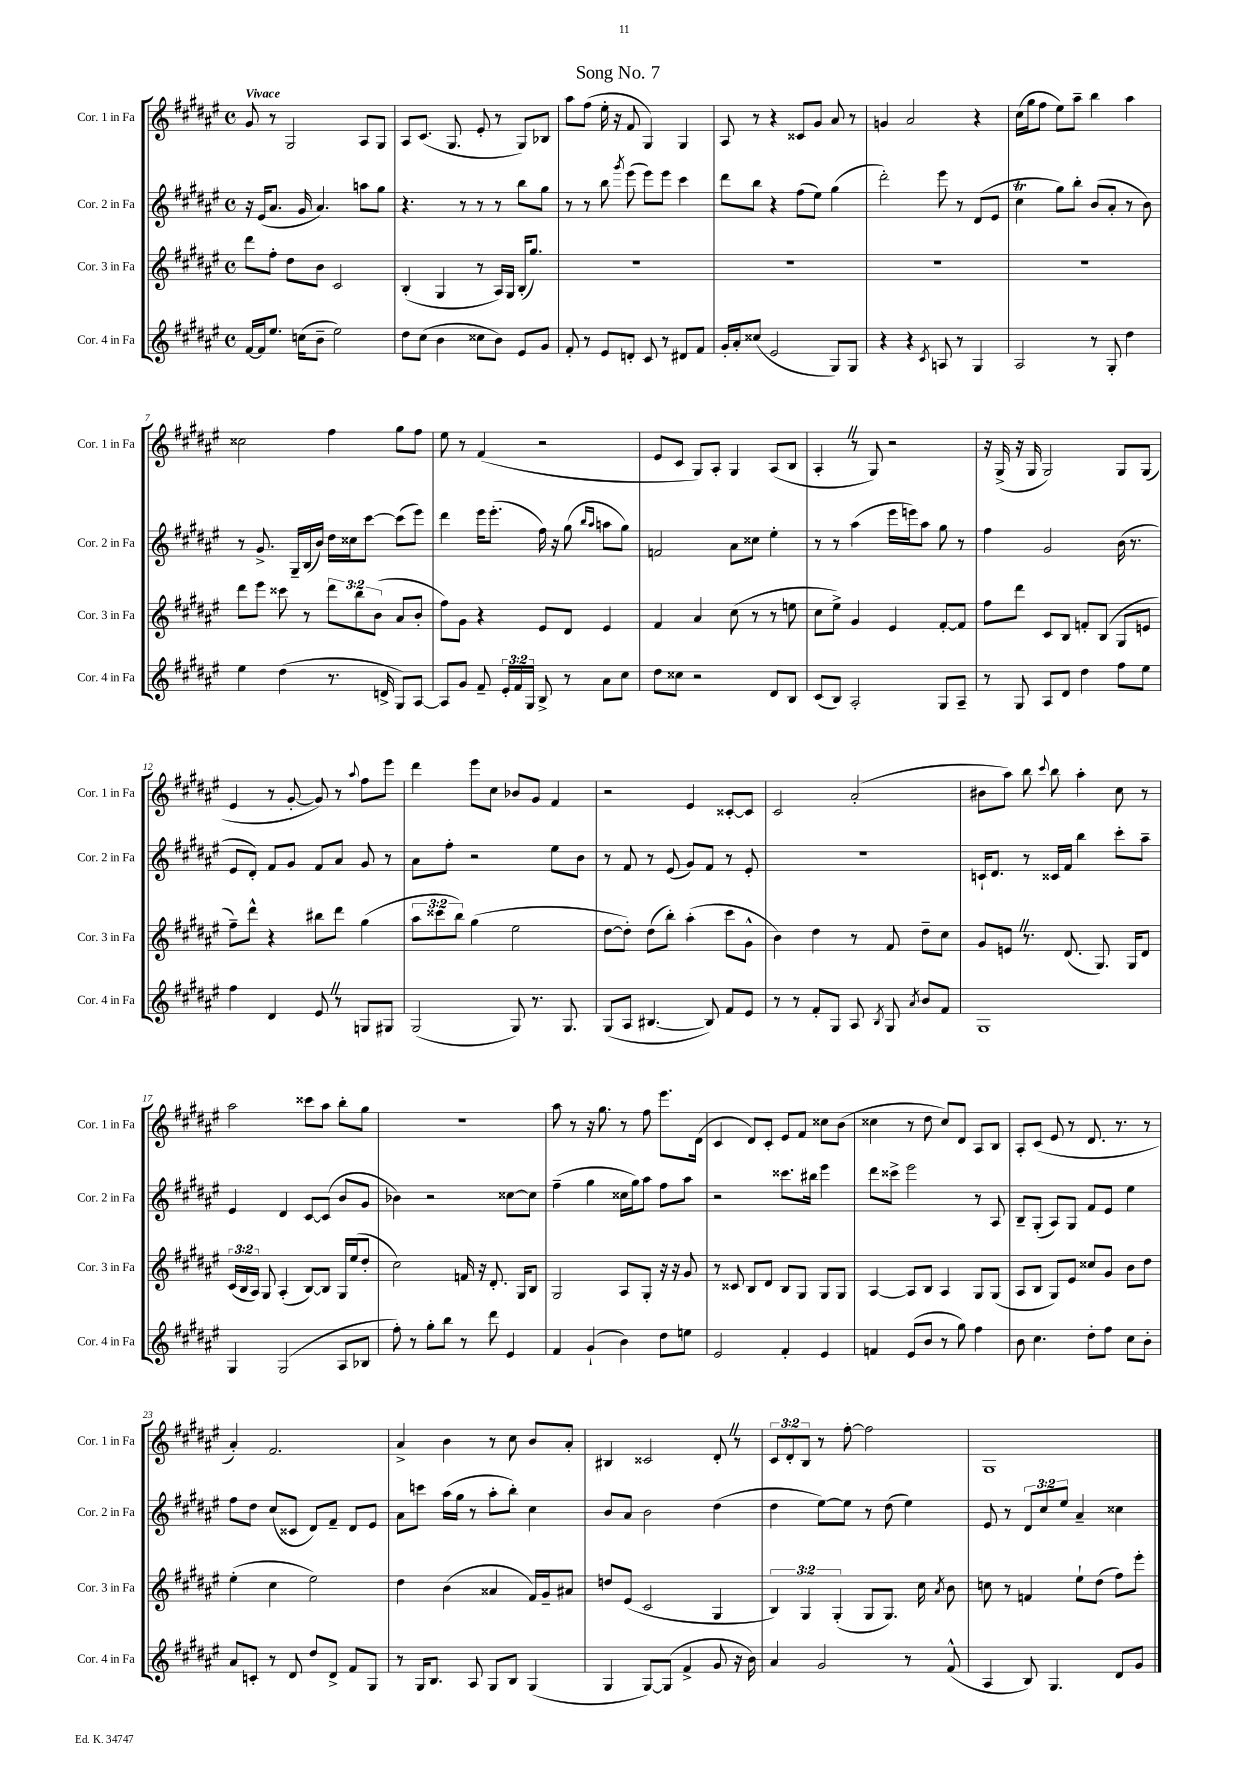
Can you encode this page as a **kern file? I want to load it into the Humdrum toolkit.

**kern	**kern	**kern	**kern
*staff4	*staff3	*staff2	*staff1
*clefG2	*clefG2	*clefG2	*clefG2
*k[f#c#g#d#a#e#]	*k[f#c#g#d#a#e#]	*k[f#c#g#d#a#e#]	*k[f#c#g#d#a#e#]
*M4/4	*M4/4	*M4/4	*M4/4
*met(c)	*met(c)	*met(c)	*met(c)
[16f#/LL	8ddd#\L	16r	8g#/
16f#/]J	.	(16e#/LK	.
8.ee#/J	8ff#'\J	8.a#/J	8r
.	8dd#\L	.	2G#/
(16cc\LK	.	16g#/	.
8b~\J	8b\J	4.a#/)	.
2ee#\)	2c#/	.	.
.	.	8aa\L	8A#/L
.	.	8gg#\J	8G#/J
=	=	=	=
8dd#\L	(4B'/	4.r	8A#/L
(8cc#\J	.	.	(8.c#/J
4b\	4G#/	.	.
.	.	.	8.G#/
.	.	8r	.
8cc##\L	8r	8r	8e#'/
8b\J)	16A#/LL)	8r	8r
.	16G#/JJ	.	.
8e#/L	(16B'/LK	8bb\L	8G#/L)
.	8.gg#/J)	.	.
8g#/J	.	8gg#\J	8B-/J
=	=	=	=
8f#'/	1r	8r	8aa#\L
8r	.	8r	(8ff#\J
8e#/L	.	8bb\	16ee#'\
.	.	.	16r
.	.	8qggg#/	.
8d'/J	.	(8eee#\	8f#/
8c#/	.	8eee#\L)	4G#/)
8r	.	8eee#\J	.
8d#/L	.	4ccc#\	4G#/
8f#/J	.	.	.
=	=	=	=
16g#'/LL	1r	8ddd#\L	8A#/
16a#'/J	.	.	.
(8cc##/J	.	8bb\J	8r
2e#/	.	4r	4r
.	.	(8ff#\L	8c##/L
.	.	8ee#\J)	8g#/J
8G#/L)	.	(4gg#\	8a#/
8G#/J	.	.	8r
=	=	=	=
4r	1r	2ddd#'\)	4g/
4r	.	.	2a#/
8qc#/	.	.	.
8A/	.	8eee#\	.
8r	.	8r	.
4G#/	.	(8d#/L	4r
.	.	8e#/J	.
=	=	=	=
2A#/	1r	4cc#\	(16cc#\LL
.	.	.	16gg#\J
.	.	.	8ff#\J
.	.	8gg#\L)	8ee#\L)
.	.	8bb'\J	8aa#~\J
8r	.	(8b/L	4bb\
8G#'/	.	8a#'/J	.
4dd#\	.	8r	4aa#\
.	.	8b\)	.
=	=	=	=
4ee#\	8ddd#\L	8r	2cc##\
.	8eee#\J	8.g#^/	.
(4dd#\	8ccc##\	.	.
.	.	16G#~/LL	.
.	8r	(16B/	.
.	.	16b/JJ)	.
8.r	12ddd#\L	16dd#\LL	4ff#\
.	.	16cc##\J	.
.	12bb\	.	.
.	.	[8ccc#\J	.
.	(12b\J	.	.
16d^/	.	.	.
8G#/L)	8a#/L	(8ccc#\]L	8gg#\L
[8A#/J	8b'/J	8eee#\J)	8ff#\J
=	=	=	=
8A#/]L	8ff#\L)	4ddd#\	8ee#\
8g#/J	8g#\J	.	8r
8f#~/	4r	16eee#\LK	(4f#/
.	.	(8.eee#'\J	.
24e#'/LL	.	.	.
24f#/	.	.	.
24G#/JJ	.	.	.
8B^/	8e#/L	16ff#\)	2r
.	.	16r	.
8r	8d#/J	(8gg#\	.
.	.	16qqbb/LL	.
.	.	16qqaa#/JJ	.
8a#\L	4e#/	8aa\L	.
8cc#\J	.	8gg#\J)	.
=	=	=	=
8dd#\L	4f#/	2f/	8e#/L
8cc##\J	.	.	8c#/J
2r	4a#/	.	8G#/L)
.	.	.	8A#'/J
.	(8cc#\	8a#\L	4G#/
.	8r	8cc##\J	.
8d#/L	8r	4ee#'\	(8A#/L
8B/J	8ee\	.	8B/J
=	=	=	=
(8c#/L	8cc#\L	8r	4A#'/
8B/J)	8ee#^\J)	8r	.
2A#'/	4g#/	(4aa#\	8r
.	.	.	8G#/)
.	4e#/	16eee#\LL	2r
.	.	16eee\J)	.
.	.	8aa#\J	.
8G#/L	[8f#'/L	8gg#\	.
8A#~/J	8f#/]J	8r	.
=	=	=	=
8r	8ff#\L	4ff#\	16r
.	.	.	(16G#^/
8G#/	8ddd#\J	.	16r
.	.	.	16G#/
8A#/L	8c#/L	2g#/	2G#/)
8d#/J	8B/J	.	.
4dd#\	8f'/L	.	.
.	(8B/J	.	.
8ff#\L	8G#/L	(16b\	8G#/L
.	.	8.r	.
8ee#\J	8e/J	.	(8G#/J
=	=	=	=
4ff#\	8ff#~\L)	8e#/L	4e#/
.	8ddd#^^\J	8d#'/J)	.
4d#/	4r	8f#/L	8r
.	.	8g#/J	[8g#'/
8e#/	8bb#\L	8f#/L	8g#/])
8r	8ddd#\J	8a#/J	8r
.	.	.	8qqaa#/
8G/L	(4gg#\	8g#/	8ff#\L
8G#/J	.	8r	8eee#\J
=	=	=	=
(2G#/	12aa#\L	8a#\L	4ddd#\
.	12ccc##\	.	.
.	.	8ff#'\J	.
.	12bb\J)	.	.
.	(4gg#\	2r	8eee#\L
.	.	.	8cc#\J
8G#/)	2ee#\	.	8b-/L
8.r	.	.	8g#/J
.	.	8ee#\L	4f#/
8.G#/	.	.	.
.	.	8b\J	.
=	=	=	=
(8G#/L	[8dd#\L	8r	2r
8A#/J	8dd#'\]J)	8f#/	.
[4.B#/	(8dd#\L	8r	.
.	8bb'\J)	(8e#/	.
.	(4aa#'\	8g#/L)	4e#/
8B#/])	.	8f#/J	.
8f#/L	8ccc#\L	8r	[8c##'/L
8e#/J	8g#^^\J	8e#'/	8c##/]J
=	=	=	=
8r	4b\)	1r	2c#/
8r	.	.	.
8f#'/L	4dd#\	.	.
8G#/J	.	.	.
8A#/	8r	.	(2a#'/
8qB/	.	.	.
8G#/	8f#/	.	.
8qa#/	.	.	.
8b/L	8dd#~\L	.	.
8f#/J	8cc#\J	.	.
=	=	=	=
1G#	8g#/L	16c`/LK	8b#\L
.	.	8.d#/J	.
.	8e/J	.	8aa#\J)
.	8.r	8r	8bb\
.	.	.	8qqccc#/
.	.	16c##/LL	8bb\
.	(8.d#/	16f#/JJ	.
.	.	4bb\	4aa#'\
.	8.G#/)	.	.
.	.	8ccc#'\L	8cc#\
.	16G#/LK	.	.
.	8d#/J	8aa#~\J	8r
=	=	=	=
4G#/	(24c#/LL	4e#/	2aa#\
.	24B/	.	.
.	24A#/JJ)	.	.
.	8G#/	.	.
(2G#/	(4A#'/	4d#/	.
.	[8B/L)	[8c#/L	8ccc##\L
.	8B/]J	(8c#/]J	8aa#\J
8A#/L	16G#/LL	8b/L	8bb'\L
.	(16ee#/J	.	.
8B-/J	8dd#'/J	8g#/J	8gg#\J
=	=	=	=
8ff#'\)	2cc#\)	4b-\)	1r
8r	.	.	.
8gg#'\L	.	2r	.
8bb\J	.	.	.
8r	16f/	.	.
.	16r	.	.
8ddd#\	8.d#'/	.	.
4e#/	.	[8cc##\L	.
.	16G#/LK	.	.
.	8B/J	8cc##\]J	.
=	=	=	=
4f#/	2G#/	(4ff#~\	8aa#\
.	.	.	8r
(4g#`/	.	4gg#\	16r
.	.	.	8.gg#\
4b\)	8A#/L	16cc##\LL	8r
.	.	16gg#\J)	.
.	8G#'/J	8aa#\J	8ff#\
8dd#\L	16r	8ff#\L	8.eee#\L
.	16r	.	.
8ee\J	8g#/	8aa#\J	.
.	.	.	(16d#\Jk
=	=	=	=
2e#/	8r	2r	4c#/
.	8c##/	.	.
.	8B/L	.	8d#/L)
.	8d#/J	.	8c#'/J
4f#'/	8B/L	8.ccc##\L	8e#/L
.	8G#/J	.	8f#/J
.	.	16bb#\Jk	.
4e#/	8G#/L	4eee#\	8cc##\L
.	8G#/J	.	(8b\J
=	=	=	=
4f/	[4A#/	8ddd#\L	4cc##\
.	.	8ccc##^\J	.
(8e#/L	8A#/]L	2eee#\	8r
8b/J	8B/J	.	8dd#\
8r	4A#/	.	8cc##/L)
8gg#\)	.	.	8d#/J
4ff#\	8G#/L	8r	8A#/L
.	(8G#/J	8A#/	8B/J
=	=	=	=
8b\	8A#/L	8B~/L	8A#'/L
4.cc#\	8B/J	(8G#'/J	(8c#/J
.	8G#/L)	8A#/L)	8e#/
.	8e#/J	8G#/J	8r
8dd#'\L	8cc##/L	8f#/L	8.d#/
8ff#\J	8g#/J	8e#/J	.
.	.	.	8.r
8cc#\L	8b\L	4ee#\	.
8b'\J	8dd#\J	.	8r
=	=	=	=
8a#/L	(4ee#'\	8ff#\L	4a#'/)
8c'/J	.	8dd#\J	.
8r	4cc#\	(8cc#/L	2.f#/
8d#/	.	8c##/J	.
8dd#/L	2ee#\)	8d#/L)	.
8d#^/J	.	8f#~/J	.
8f#/L	.	8d#/L	.
8G#/J	.	8e#/J	.
=	=	=	=
8r	4dd#\	8a#\L	4a#^/
16G#/LK	.	8ccc\J	.
8.B/J	.	.	.
.	(4b\	(16aa#\LL	4b\
.	.	16gg#\JJ	.
8A#/	.	8r	.
8G#/L	4a##/	8aa#'\L	8r
8B/J	.	8bb'\J)	8cc#\
(4G#/	16f#/LL)	4cc#\	8b/L
.	16g#~/J	.	.
.	8a#/J	.	8a#'/J
=	=	=	=
4G#/	8dd/L	8b/L	4B#/
.	(8e#/J	8a#/J	.
[8G#/L)	2c#/	2b\	2c##/
(8G#/]J	.	.	.
4f#^/	.	.	.
8g#/	4G#/	(4dd#\	8d#'/
16r	.	.	8r
16b\)	.	.	.
=	=	=	=
4a#/	6B/)	4dd#\	12c#/L
.	.	.	12d#'/
.	6G#/	.	12B/J
2g#/	.	[8ee#\L)	8r
.	(6G#'/	.	.
.	.	8ee#\]J	[8ff#'\
.	8G#/L	8r	2ff#\]
.	8.G#/J)	(8dd#\	.
8r	.	4ee#\)	.
.	16cc#\	.	.
.	8qa#/	.	.
(8f#^^/	8b\	.	.
=	=	=	=
4A#/	8cc\	8e#/	1G#
.	8r	8r	.
8B/)	4f/	12d#/L	.
.	.	12cc#/	.
4.G#/	.	.	.
.	.	12ee#/J	.
.	8ee#`\L	4a#~/	.
.	(8dd#\J	.	.
8d#/L	8ff#\L)	4cc##\	.
8g#/J	8eee#'\J	.	.
==	==	==	==
*-	*-	*-	*-
